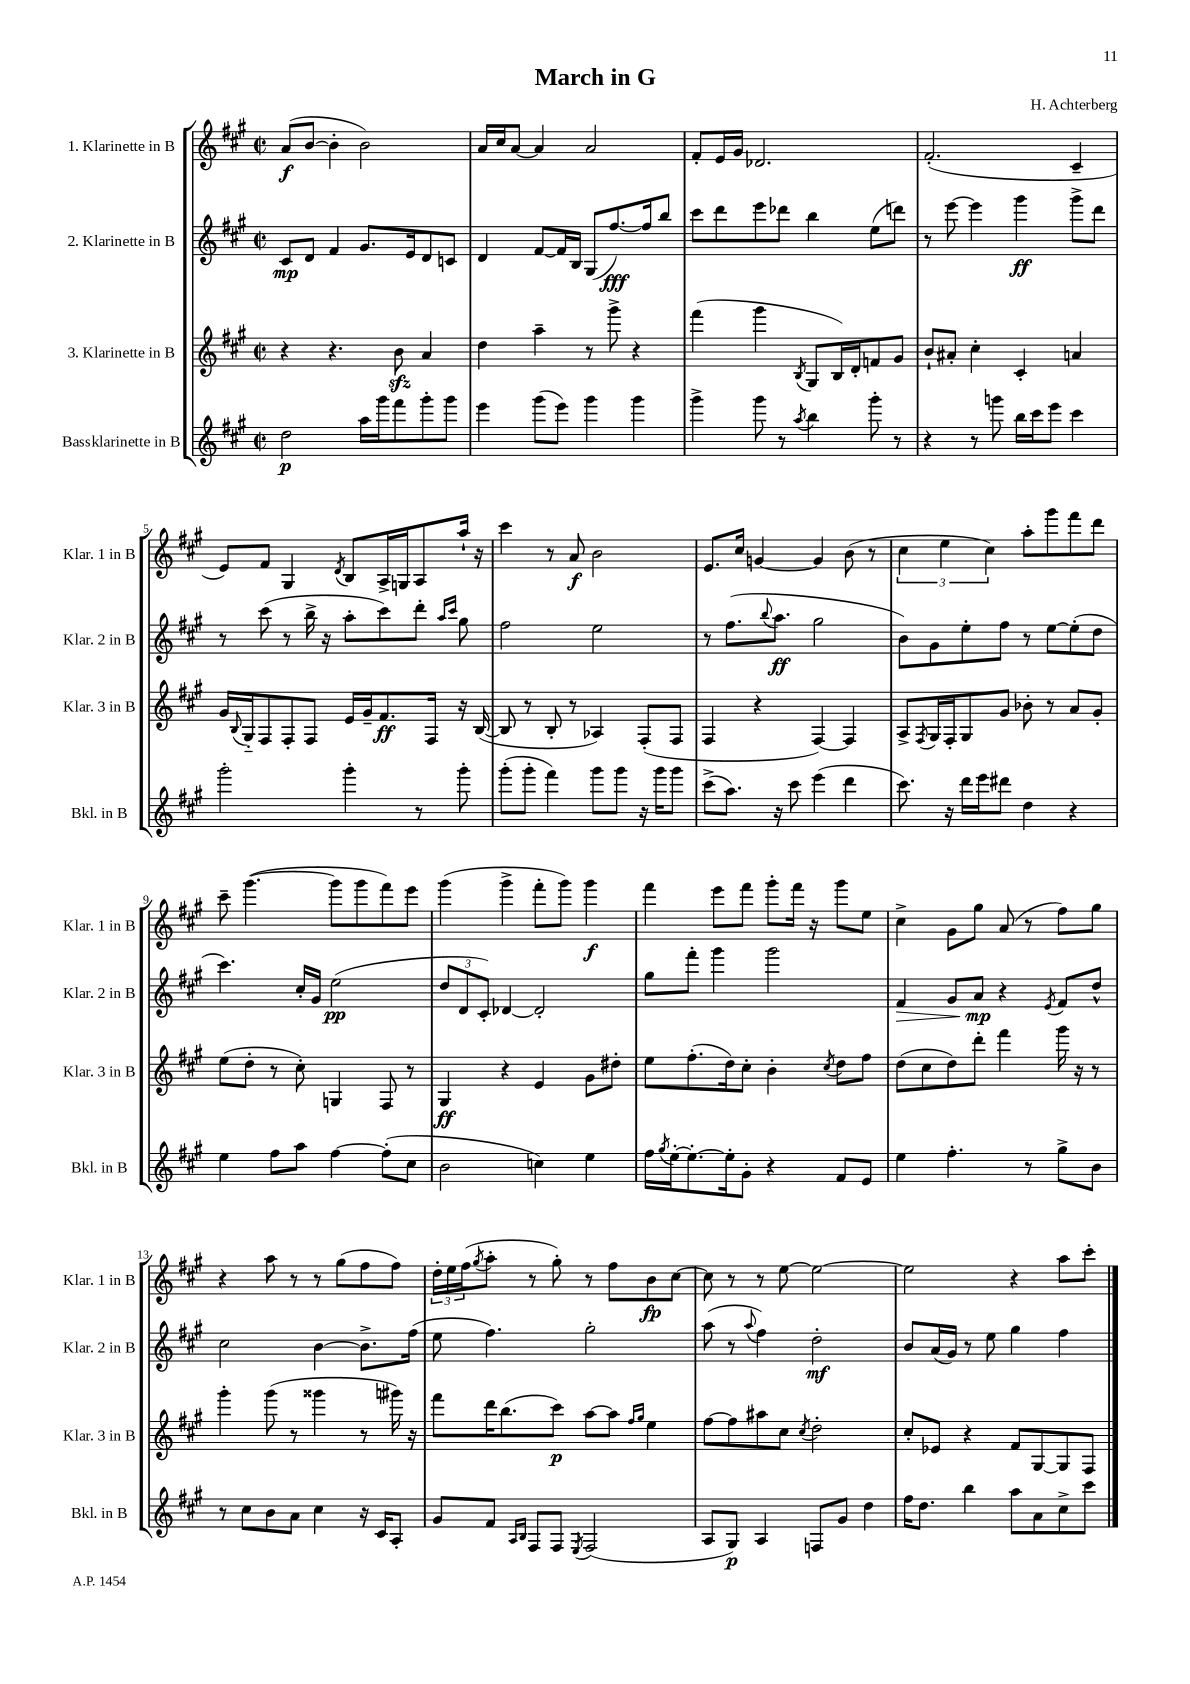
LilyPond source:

\header { title = "March in G" composer = "H. Achterberg" }
<<
\new StaffGroup <<
\new Staff = "s0" \with { instrumentName = "1. Klarinette in B" shortInstrumentName = "Klar. 1 in B" } {
    \clef treble \key a \major \defaultTimeSignature \time 2/2
    a'8\f( b'8~ b'4-. b'2) |
    a'16 cis''16 a'8~ a'4 a'2 |
    fis'8-. e'16 gis'16 des'2. |
    fis'2.-.( cis'4-- |
    e'8) fis'8 gis4 \acciaccatura { d'8 } b8 a16-> g16 a8 a''16-! r16 |
    cis'''4 r8 a'8\f b'2 |
    e'8. cis''16 g'4~ g'4 b'8( r8 |
    \tuplet 3/2 { cis''4 e''4 cis''4) } a''8-. gis'''8 fis'''8 d'''8 |
    cis'''8-- gis'''4.~( gis'''8 gis'''8 fis'''8) e'''8 |
    gis'''4( gis'''4-> fis'''8-. gis'''8) gis'''4\f |
    fis'''4 e'''8 fis'''8 gis'''8-. fis'''16 r16 gis'''8 e''8 |
    cis''4-> gis'8 gis''8 a'8( r8 fis''8) gis''8 |
    r4 a''8 r8 r8 gis''8( fis''8 fis''8) |
    \tuplet 3/2 { d''16-. e''16 fis''16( } \acciaccatura { gis''8 } a''8-. r8 gis''8-.) r8 fis''8 b'8\fp cis''8~ |
    cis''8 r8 r8 e''8~ e''2~ |
    e''2 r4 a''8 cis'''8-. \bar "|." |
}
\new Staff = "s1" \with { instrumentName = "2. Klarinette in B" shortInstrumentName = "Klar. 2 in B" } {
    \clef treble \key a \major \defaultTimeSignature \time 2/2
    cis'8\mp d'8 fis'4 gis'8. e'16 d'8 c'8 |
    d'4 fis'8~ fis'16 b16 gis8( fis''8.~\fff) fis''16 b''8 |
    cis'''8 d'''8 e'''8 des'''8 b''4 e''8( d'''8) |
    r8 e'''8~ e'''4 gis'''4\ff gis'''8-> d'''8 |
    r8 cis'''8( r8 b''16-> r16 a''8-. cis'''8) d'''8-. \grace { a''16 cis'''16 } gis''8 |
    fis''2 e''2 |
    r8 fis''8.( \appoggiatura { b''8 } a''8.\ff gis''2 |
    b'8) gis'8 e''8-. fis''8 r8 e''8~ e''8-.( d''8 |
    cis'''4.) cis''16-. gis'16 e''2\pp( |
    \tuplet 3/2 { d''8 d'8 cis'8-.) } des'4~ des'2-. |
    gis''8 fis'''8-. gis'''4 gis'''2 |
    fis'4\> gis'8 a'8\mp\! r4 \acciaccatura { e'8 } fis'8 d''8-^ |
    cis''2 b'4~ b'8.-> fis''16( |
    e''8 fis''4.) gis''2-. |
    a''8( r8 \appoggiatura { a''8 } fis''4) d''2-.\mf |
    b'8 a'16( gis'16) r8 e''8 gis''4 fis''4 \bar "|." |
}
\new Staff = "s2" \with { instrumentName = "3. Klarinette in B" shortInstrumentName = "Klar. 3 in B" } {
    \clef treble \key a \major \defaultTimeSignature \time 2/2
    r4 r4. b'8\sfz a'4 |
    d''4 a''4-- r8 gis'''8-> r4 |
    fis'''4( gis'''4 \acciaccatura { b8 } gis8 b16) d'16-. f'8 gis'8 |
    b'8-! ais'8-. cis''4-. cis'4-. a'4 |
    gis'16 \appoggiatura { b8 } gis16-_ fis8 fis8-. fis8 e'16 gis'16-- fis'8.\ff fis16 r16 b16~( |
    b8 r8 b8-. r8 aes4) fis8-.( fis8 |
    fis4 r4 fis4~) fis4 |
    a8-> \acciaccatura { fis8 } gis16 fis16-. gis8 gis'8 bes'8-. r8 a'8 gis'8-. |
    e''8( d''8-. r8 cis''8-.) g4 fis8 r8 |
    gis4\ff r4 e'4 gis'8 dis''8-. |
    e''8 fis''8.-.( d''16) cis''8-. b'4-. \acciaccatura { cis''8 } d''8 fis''8 |
    d''8( cis''8 d''8) d'''8-. fis'''4 gis'''16 r16 r8 |
    gis'''4-. gis'''8( r8 gisis'''4 r8 gis'''16) r16 |
    fis'''8 d'''16 b''8.( cis'''8\p) a''8~ a''8 \grace { fis''16 gis''16 } e''4 |
    fis''8~ fis''8 ais''8 cis''8 \acciaccatura { cis''8 } d''2-. |
    cis''8-. ees'8 r4 fis'8 gis8~ gis8 fis8 \bar "|." |
}
\new Staff = "s3" \with { instrumentName = "Bassklarinette in B" shortInstrumentName = "Bkl. in B" } {
    \clef treble \key a \major \defaultTimeSignature \time 2/2
    d''2\p a''16 gis'''16 fis'''8 gis'''8-. gis'''8 |
    e'''4 gis'''8( e'''8) gis'''4 gis'''4 |
    gis'''4-> gis'''8 r8 \acciaccatura { a''8 } b''4 gis'''8-. r8 |
    r4 r8 g'''8 b''16 cis'''16 e'''8 cis'''4 |
    gis'''2-. gis'''4-. r8 gis'''8-. |
    gis'''8-.( gis'''8-. fis'''4) gis'''8 gis'''8 r16 gis'''16 gis'''8 |
    cis'''8->( a''8.) r16 cis'''8 e'''4( d'''4 |
    cis'''8.) r16 d'''16 e'''16 dis'''8 d''4 r4 |
    e''4 fis''8 a''8 fis''4~ fis''8-.( cis''8 |
    b'2 c''4) e''4 |
    fis''16 \acciaccatura { gis''8 } e''16~-. e''8.~-. e''16-. gis'8-. r4 fis'8 e'8 |
    e''4 fis''4.-. r8 gis''8-> b'8 |
    r8 cis''8 b'8 a'8 cis''4 r16 cis'16 a8-. |
    gis'8 fis'8 \grace { a16 b16 } fis8 fis8 \acciaccatura { e8 } fis2( |
    a8 gis8\p) a4 f8 gis'8 d''4 |
    fis''16 d''8. b''4 a''8 a'8 cis''8-> cis'''8 \bar "|." |
}
>>
>>
